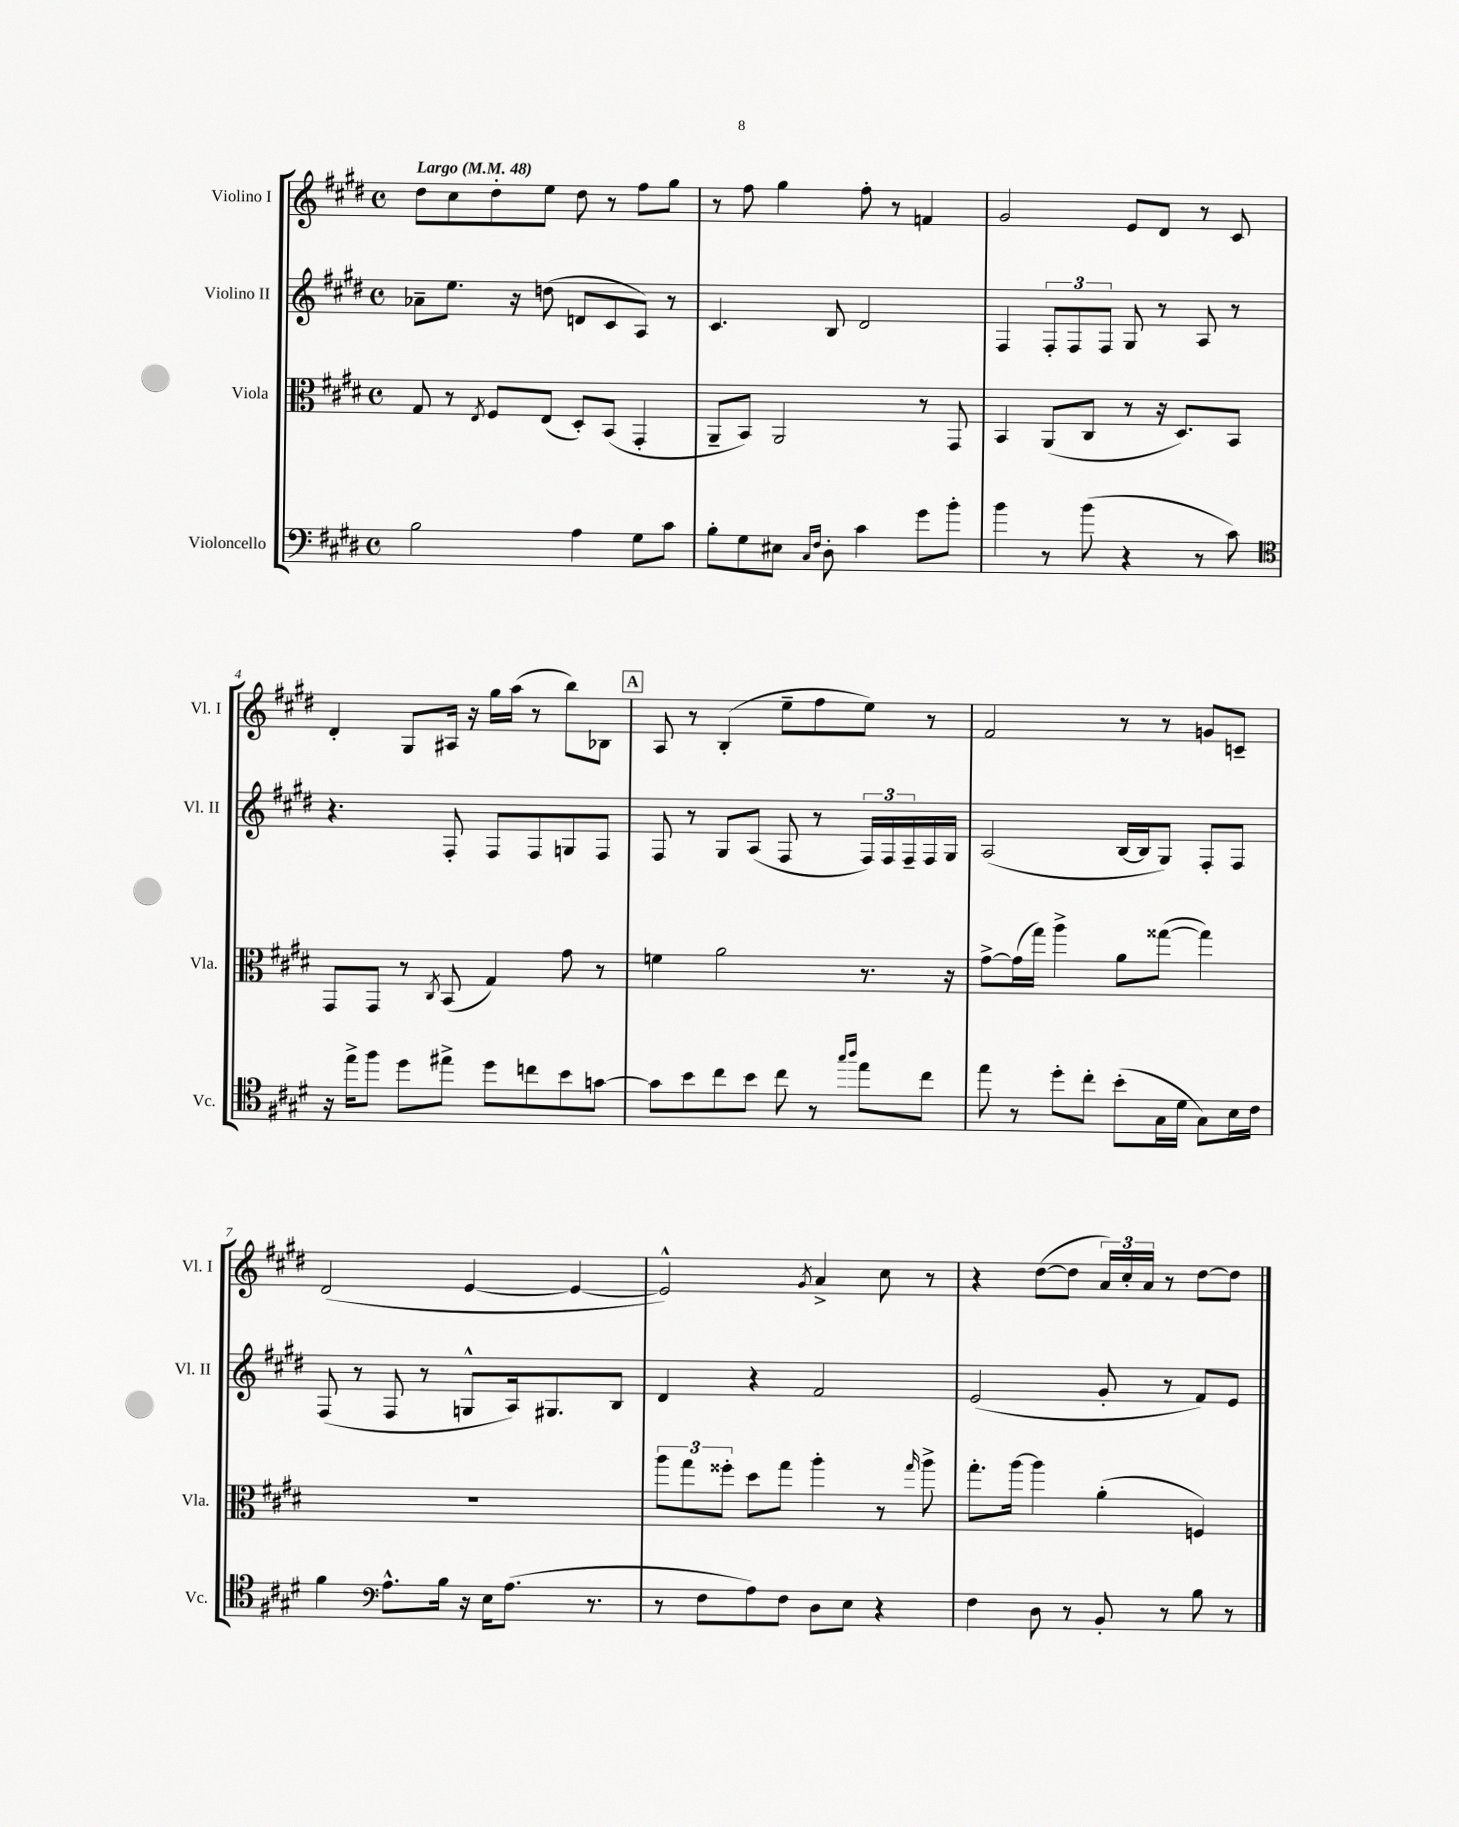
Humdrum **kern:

**kern	**kern	**kern	**kern
*part4	*part3	*part2	*part1
*staff4	*staff3	*staff2	*staff1
*I"Violoncello	*I"Viola	*I"Violino II	*I"Violino I
*I'Vc.	*I'Vla.	*I'Vl. II	*I'Vl. I
*clefF4	*clefC3	*clefG2	*clefG2
*k[f#c#g#d#]	*k[f#c#g#d#]	*k[f#c#g#d#]	*k[f#c#g#d#]
*M4/4	*M4/4	*M4/4	*M4/4
*met(c)	*met(c)	*met(c)	*met(c)
*MM48	*MM48	*MM48	*MM48
=1	=1	=1	=1
!	!	!	!LO:TX:a:B:t=Largo
2B\	8G#/	8a-X~\L	8dd#\L
.	8r	8.ee\J	8cc#\
.	8qE/	.	.
.	8F#/L	.	8dd#'\
.	.	16r	.
.	(8E/J	(8ddn\	8ee\J
4A\	8D#'/L)	8dn/L	8dd#\
.	(8BB/J	8c#/	8r
8G#\L	4GG#'/	8A/J)	8ff#\L
8c#\J	.	8r	8gg#\J
=2	=2	=2	=2
8B'\L	8AA~/L	4.c#/	8r
8G#\	8BB/J)	.	8ff#\
8E#X\J	2AA/	.	4gg#\
16qqC#/LL	.	.	.
16qqF#/JJ	.	.	.
8D#'\	.	8B/	.
4c#\	.	2d#/	8ff#'\
.	.	.	8r
8g#\L	8r	.	4fn/
8b'\J	8GG#/	.	.
=3	=3	=3	=3
4b\	4BB/	4F#/	2g#/
8r	(8AA/L	12F#'/L	.
.	.	12F#/	.
(8b\	8C#/J	.	.
.	.	12F#/J	.
4r	8r	8G#/	8e/L
.	16r	8r	8d#/J
.	8.D#/L)	.	.
8r	.	8A/	8r
8c#\)	8BB/J	8r	8c#/
!!LO:LB:g=z
=4	=4	=4	=4
*clefC4	*	*	*
16r	8GG#/L	4.r	4d#'/
16ee^\KL	.	.	.
8ff#\J	8GG#/J	.	.
8dd#\L	8r	.	8G#/L
.	8qC#/	.	.
8ee#X^\J	(8BB/	8F#'/	16A#X/Jk
.	.	.	16r
8dd#\L	4G#/)	8F#/L	16gg#\LL
.	.	.	(16aa\JJ
8ccn\	.	8F#/	8r
8b\	8g#\	8Gn/	8bb\L)
[8gn\J	8r	8F#/J	8B-X\J
!!LO:REH:place=s1:t=A
=5	=5	=5	=5
8g\L]	4fn\	8F#/	8A/
8b\	.	8r	8r
8cc#\	2a\	8G#/L	(4B'/
8b\J	.	(8A/J	.
8cc#\	.	8F#/	8ee~\L
8r	.	8r	8ff#\
16qqgg#/LL	.	.	.
16qqaa/JJ	.	.	.
8ee\L	8.r	24F#/LL)	8ee\J)
.	.	24F#/	.
.	.	24F#~/	.
8cc#\J	.	16F#/	8r
.	16r	16G#/JJ	.
=6	=6	=6	=6
8ee\	[8g#^\L	(2A/	2f#/
8r	(16g#\L]	.	.
.	16gg#\JJ)	.	.
8dd#'\L	4aa^\	.	.
8cc#'\J	.	.	.
(8b'\L	8a\L	[16B/LL	8r
.	.	16B/J]	.
16G#\L	([8gg##X\J	8G#/J)	8r
16d#\JJ	.	.	.
8G#\L)	4gg##\])	8F#'/L	8gn/L
16B\L	.	8F#/J	8cn~/J
16c#\JJ	.	.	.
!!LO:LB:g=z
=7	=7	=7	=7
4f#\	1r	(8F#/	(2d#/
.	.	8r	.
*clefF4	*	*	*
8.A^^\L	.	8F#/	.
.	.	8r	.
16B\Jk	.	.	.
16r	.	8Gn^^/L	[4e/
16E\KL	.	.	.
(8.A\J	.	16A/k)	.
.	.	8.G#X/	.
.	.	.	4e/_
8.r	.	.	.
.	.	8B/J	.
=8	=8	=8	=8
8r	12aa\L	4d#/	2e^^/])
.	12gg#\	.	.
8F#\L	.	.	.
.	12ff##X'\J	.	.
8A\)	8dd#\L	4r	.
8F#\J	8gg#\J	.	.
.	.	.	8qg#/
8D#\L	4aa'\	2f#/	4a^/
8E\J	.	.	.
4r	8r	.	8cc#\
.	16qqgg#/	.	.
.	8aa^\	.	8r
=9	=9	=9	=9
4F#\	8.gg#'\L	(2e/	4r
.	[16aa\Jk	.	.
8D#\	4aa\]	.	([8dd#\L
8r	.	.	8dd#\J]
8BB'/	(4a'\	8g#'/	24a/LL)
.	.	.	24cc#'/
.	.	.	24a/JJ
8r	.	8r	8r
8B\	4Fn/)	8f#/L)	[8dd#\L
8r	.	8e/J	8dd#\J]
==	==	==	==
*-	*-	*-	*-
